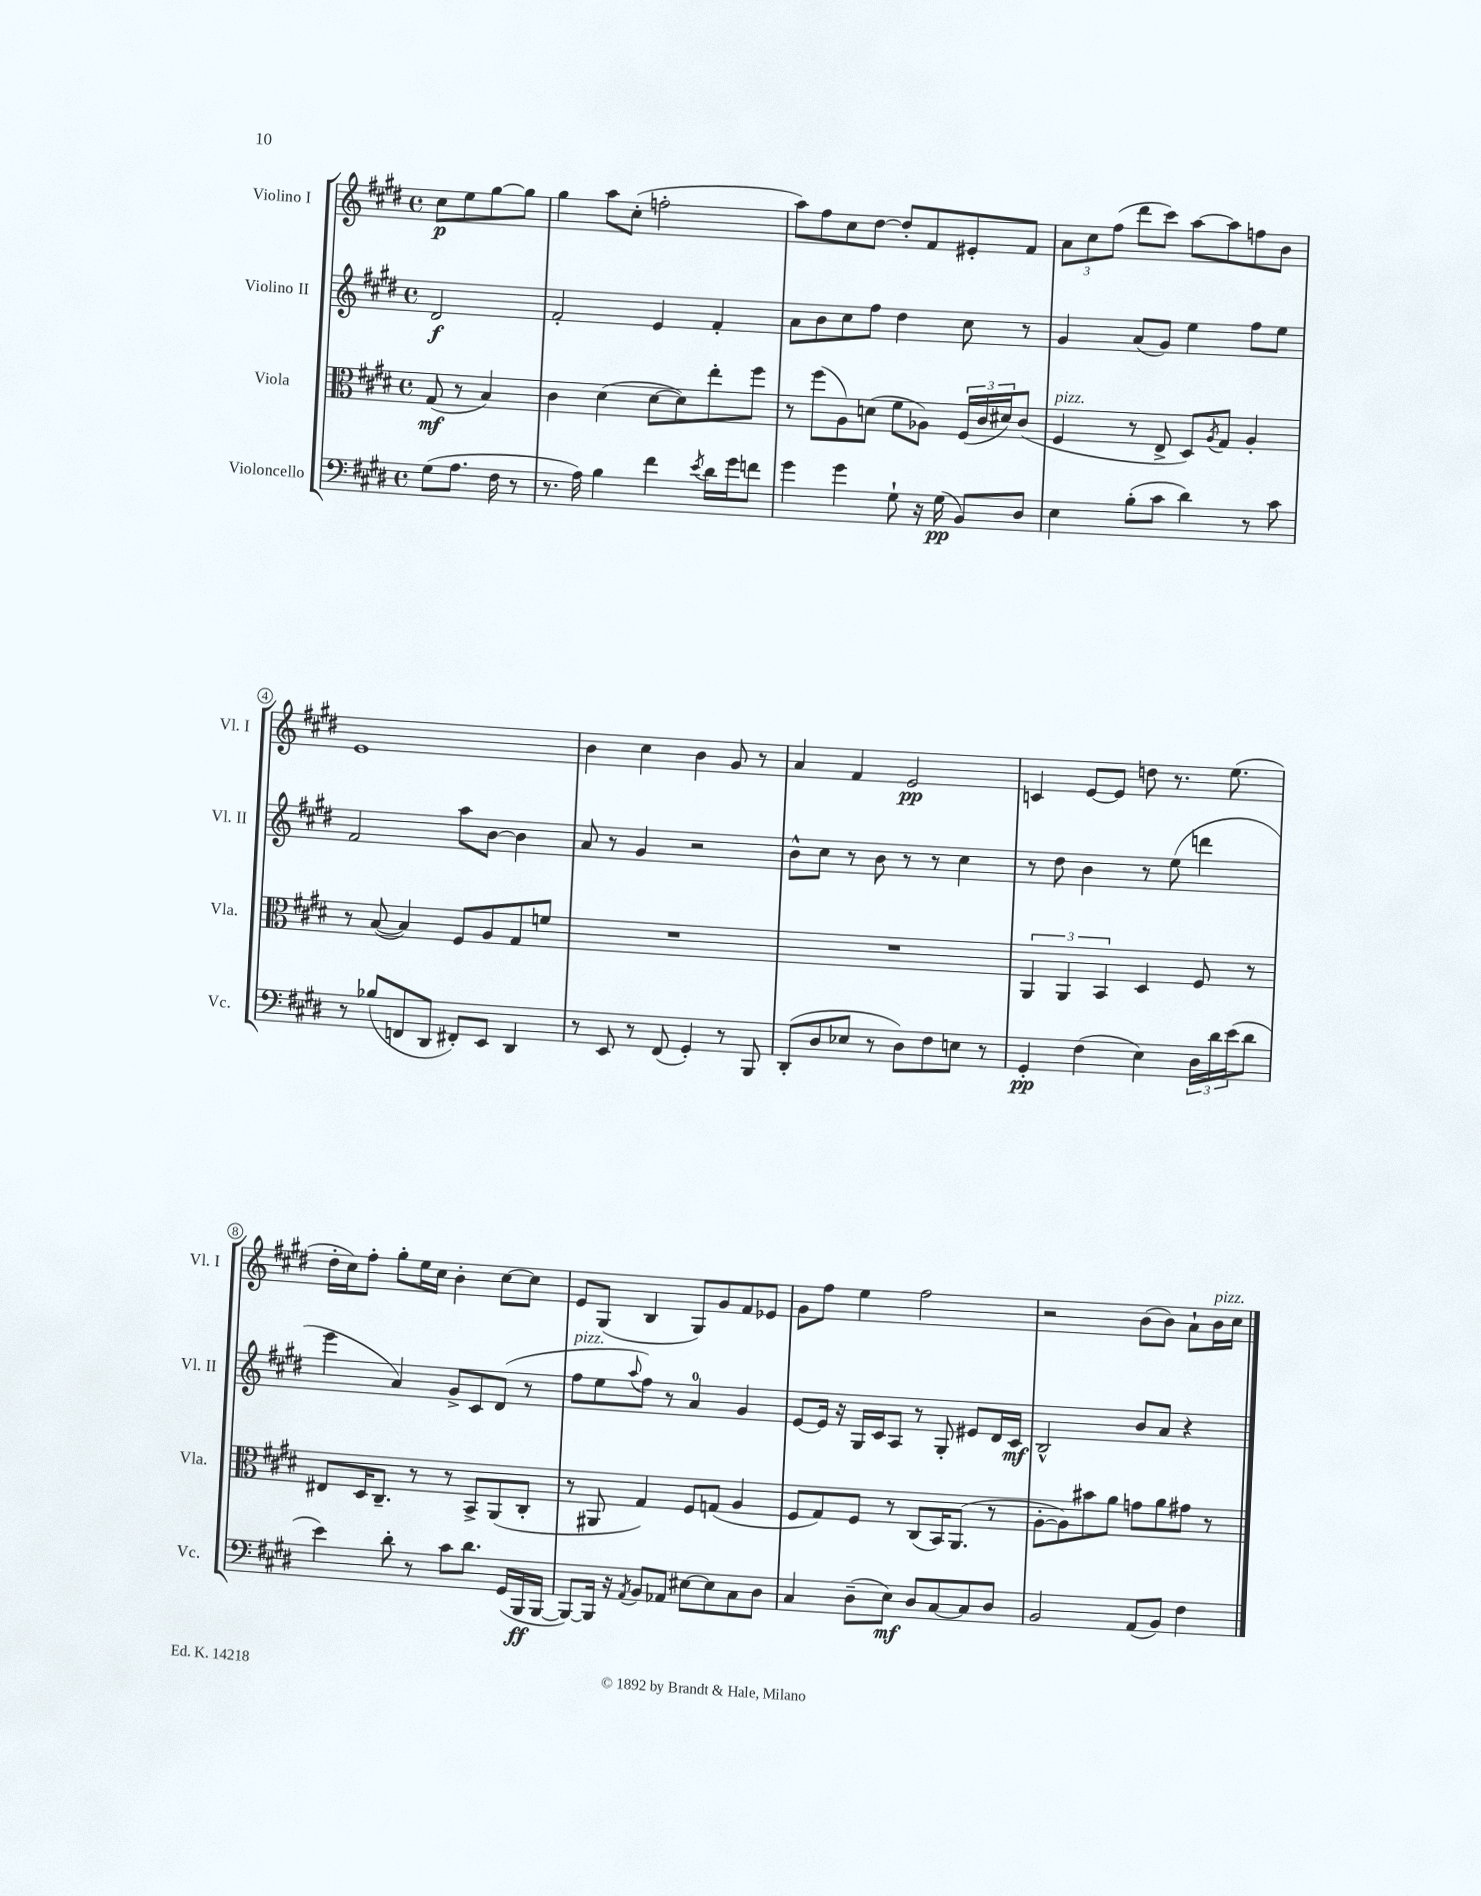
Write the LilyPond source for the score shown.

<<
\new StaffGroup <<
\new Staff = "s0" \with { instrumentName = "Violino I" shortInstrumentName = "Vl. I" } {
    \clef treble \key e \major \defaultTimeSignature \time 4/4 \partial 2
    cis''8\p e''8 gis''8~ gis''8 |
    gis''4 a''8 cis''8-.( f''2-. |
    a''8) fis''8 cis''8 dis''8~ dis''8-. fis'8 eis'8-. fis'8 |
    \tuplet 3/2 { a'8 cis''8 fis''8( } dis'''8 cis'''8) a''8~ a''8 f''8 b'8 |
    e'1 |
    b'4 cis''4 b'4 gis'8 r8 |
    a'4 fis'4 e'2\pp |
    c'4 e'8~ e'8 d''8 r8. e''8.( |
    dis''16-. cis''16) fis''8-. gis''8-. e''16 cis''16 b'4-. cis''8~ cis''8 |
    e'8 gis8( b4 gis8) gis'8 fis'8 ees'8 |
    gis'8 fis''8 e''4 fis''2 |
    r2 b'8( b'8) a'8-! b'16^\markup { \italic "pizz." } cis''16 \bar "|." |
}
\new Staff = "s1" \with { instrumentName = "Violino II" shortInstrumentName = "Vl. II" } {
    \clef treble \key e \major \defaultTimeSignature \time 4/4 \partial 2
    dis'2\f |
    fis'2-. e'4 fis'4-. |
    a'8 b'8 cis''8 fis''8 dis''4 cis''8 r8 |
    gis'4 a'8( gis'8) e''4 fis''8 e''8 |
    fis'2 a''8 b'8~ b'4 |
    a'8 r8 gis'4 r2 |
    b'8-^ cis''8 r8 b'8 r8 r8 cis''4 |
    r8 dis''8 b'4 r8 e''8( d'''4 |
    e'''4 a'4) gis'8-> cis'8 dis'8( r8 |
    fis''8^\markup { \italic "pizz." } e''8 \appoggiatura { a''8 } fis''8) r8 a'4-0 gis'4 |
    e'8~ e'16 r16 gis16 cis'16 a8 r8 gis8-. eis'8 dis'16 cis'16\mf |
    b2-^ b'8 a'8 r4 \bar "|." |
}
\new Staff = "s2" \with { instrumentName = "Viola" shortInstrumentName = "Vla." } {
    \clef alto \key e \major \defaultTimeSignature \time 4/4 \partial 2
    gis8\mf( r8 b4) |
    cis'4 dis'4( dis'8~ dis'8) e''8-. fis''8 |
    r8 fis''8( a8) d'8( fis'8 aes8) \tuplet 3/2 { fis16( cis'16 dis'16) } cis'8( |
    fis4^\markup { \italic "pizz." } r8 e8-> dis8) \acciaccatura { a8 } gis8 a4-. |
    r8 b8~( b4) fis8 a8 gis8 f'8 |
    R1 |
    R1 |
    \tuplet 3/2 { a,4 a,4 b,4 } dis4 fis8 r8 |
    eis8 dis16 cis8.-- r8 r8 b,8-> a,8( cis8-. |
    r8 ais,8 gis4) fis8 g8( a4 |
    fis8 gis8) fis8 r8 cis8( b,16) a,8.( r8 |
    a8~-. a8) bis'8 a'8 g'8 a'8 gis'8 r8 \bar "|." |
}
\new Staff = "s3" \with { instrumentName = "Violoncello" shortInstrumentName = "Vc." } {
    \clef bass \key e \major \defaultTimeSignature \time 4/4 \partial 2
    gis8( a8. fis16 r8 |
    r8. a16) b4 fis'4 \acciaccatura { e'8 } dis'16 gis'16 f'8 |
    gis'4 gis'4 gis8-! r16 gis16\pp( b,8) dis8 |
    e4 b8-.( cis'8 dis'4) r8 cis'8 |
    r8 bes8( f,8 dis,8 fis,8-.) e,8 dis,4 |
    r8 e,8 r8 fis,8( gis,4-.) r8 b,,8 |
    dis,8-.( dis8 ees8 r8 dis8) fis8 e8 r8 |
    gis,4-.\pp fis4( e4) \tuplet 3/2 { dis16 dis'16 e'16( } dis'8 |
    e'4) dis'8-. r8 cis'8 dis'8. gis,16( b,,16\ff b,,16~ |
    b,,8~) b,,16 r16 \acciaccatura { a,8 } b,8 aes,8 eis8~ eis8 cis8 dis8 |
    cis4 dis8--( e8\mf) dis8 cis8~ cis8 dis8 |
    b,2 a,8( b,8) fis4 \bar "|." |
}
>>
>>
\layout { \context { \Score \override BarNumber.stencil = #(make-stencil-circler 0.1 0.3 ly:text-interface::print) } }
